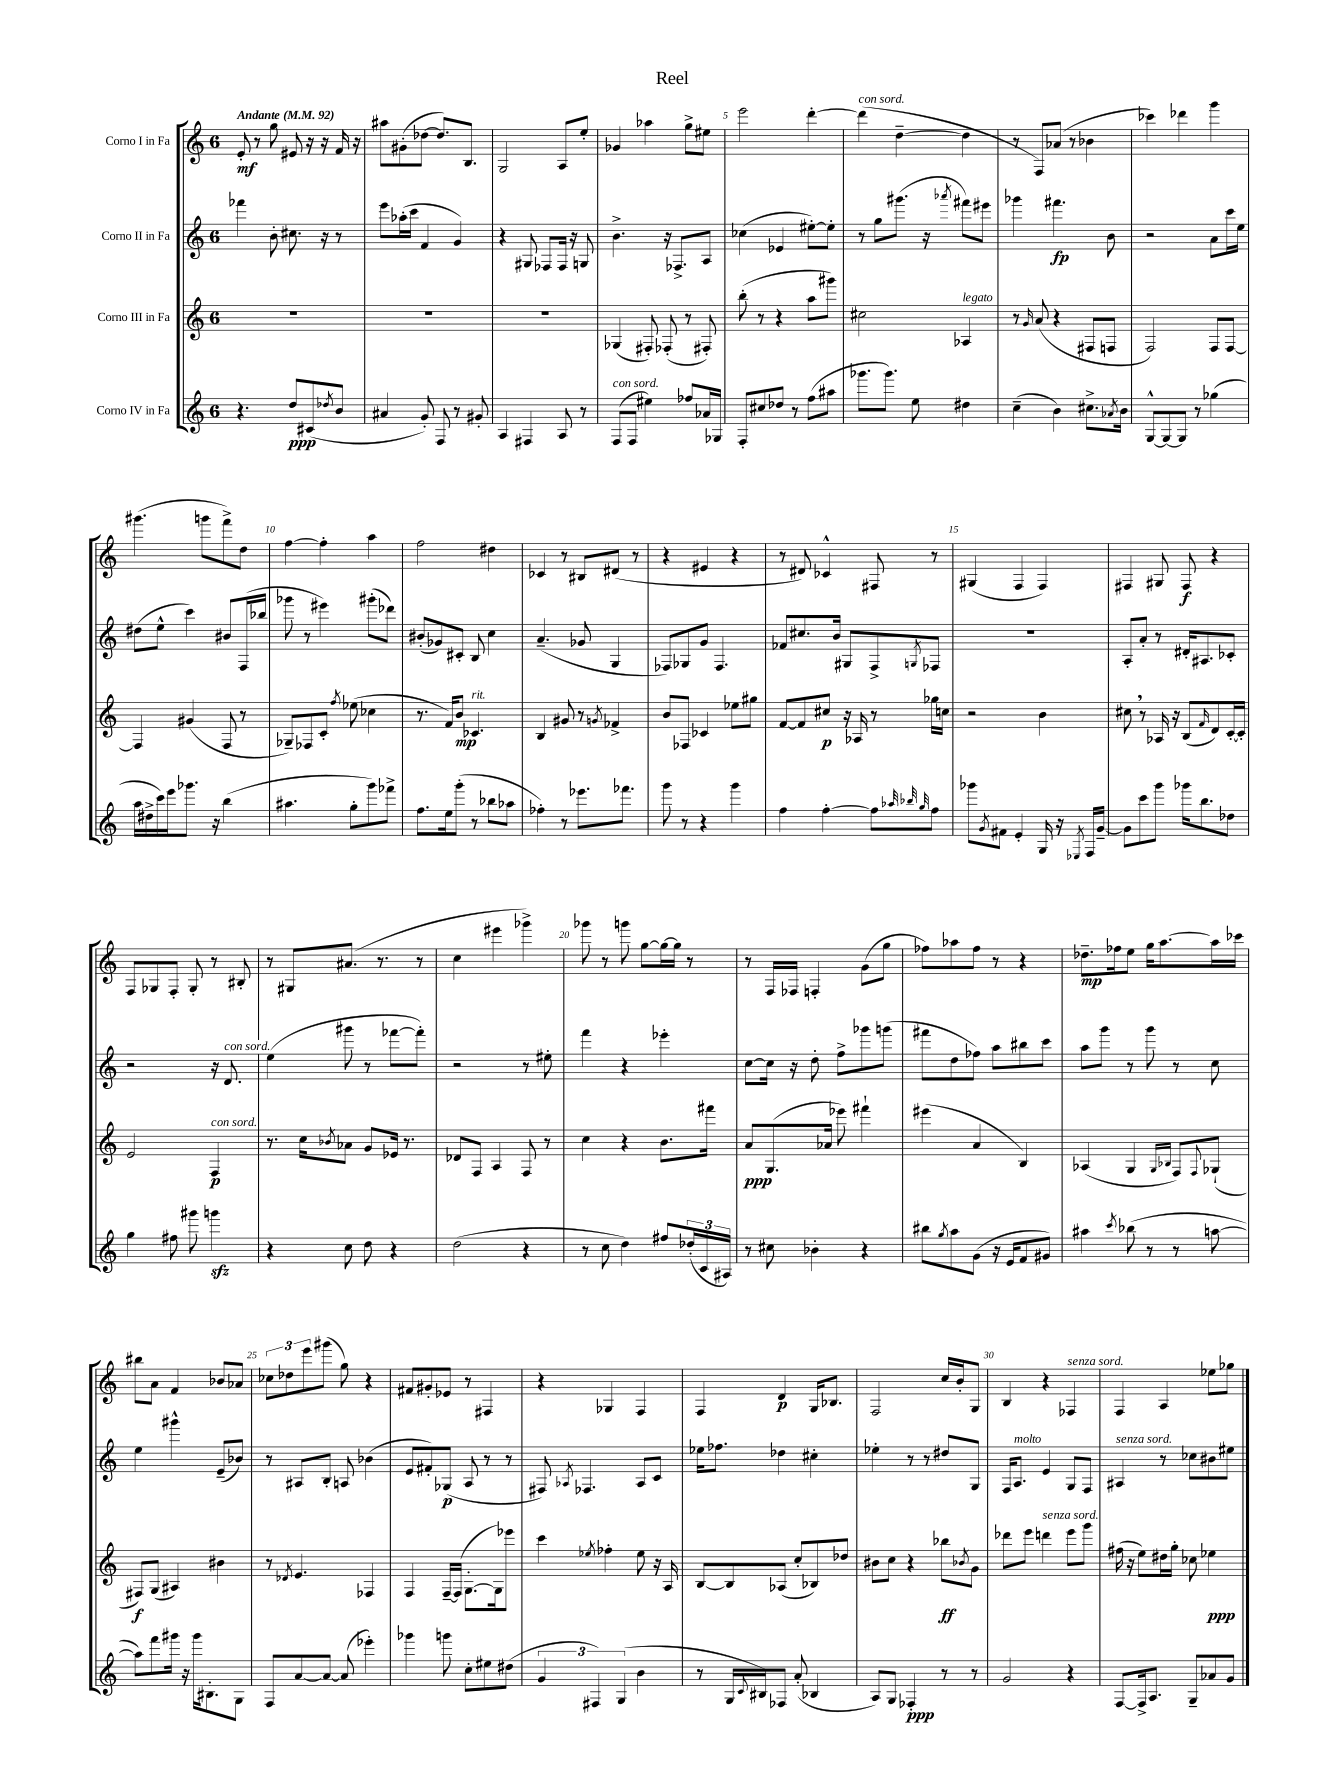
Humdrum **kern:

**kern	**dynam	**kern	**dynam	**kern	**dynam	**kern	**dynam
*part4	*part4	*part3	*part3	*part2	*part2	*part1	*part1
*staff4	*staff4	*staff3	*staff3	*staff2	*staff2	*staff1	*staff1
*I"Corno IV in Fa	*	*I"Corno III in Fa	*	*I"Corno II in Fa	*	*I"Corno I in Fa	*
*clefG2	*	*clefG2	*	*clefG2	*	*clefG2	*
*k[]	*	*k[]	*	*k[]	*	*k[]	*
*M6/8	*	*M6/8	*	*M6/8	*	*M6/8	*
*MM92	*	*MM92	*	*MM92	*	*MM92	*
=1	=1	=1	=1	=1	=1	=1	=1
!	!	!	!	!	!	!LO:TX:a:B:t=Andante	!
4.r	.	2.r	.	4fff-X\	.	8e'/	mf
.	.	.	.	.	.	8r	.
.	.	.	.	8b'\	.	8gg\	.
8dd/L	ppp	.	.	8.cc#X\	.	8e#X/	.
(8c#X/	.	.	.	.	.	16r	.
.	.	.	.	16r	.	16r	.
8qdd-X/	.	.	.	.	.	.	.
8b/J	.	.	.	8r	.	16f/	.
.	.	.	.	.	.	16r	.
=2	=2	=2	=2	=2	=2	=2	=2
4a#X/	.	2.r	.	8eee\L	.	8aa#X\L	.
.	.	.	.	(16aa-X'\L	.	(8g#X'\	.
.	.	.	.	16ccc\JJ	.	.	.
8g'/)	.	.	.	4f/	.	[8dd-X\J	.
8F/	.	.	.	.	.	8.dd-/L])	.
8r	.	.	.	4g/)	.	.	.
.	.	.	.	.	.	8.B/J	.
8g#X'/	.	.	.	.	.	.	.
=3	=3	=3	=3	=3	=3	=3	=3
4A/	.	2.r	.	4r	.	2G/	.
4F#X/	.	.	.	8G#X/	.	.	.
.	.	.	.	8F-X/L	.	.	.
8A/	.	.	.	16F-/Jk	.	8A/L	.
.	.	.	.	16r	.	.	.
8r	.	.	.	8Gn/	.	8ee'/J	.
=4	=4	=4	=4	=4	=4	=4	=4
!LO:TX:a:i:t=con sord.	!	!	!	!	!	!	!
(8F/L	.	(4G-X/	.	4.b^\	.	4g-X/	.
8F/J	.	.	.	.	.	.	.
4ee#X\)	.	8F#X'/)	.	.	.	4aa-X\	.
.	.	(8F-X'/	.	16r	.	.	.
.	.	.	.	8.F-X^/L	.	.	.
8ff-X/L	.	8r	.	.	.	8gg^\L	.
16a-X/L	.	8F#X'/)	.	8A/J	.	8ee#X\J	.
16G-X/JJ	.	.	.	.	.	.	.
=5	=5	=5	=5	=5	=5	=5	=5
8F'/L	.	(8bb'\	.	(4cc-X\	.	2eee\	.
8cc#X/	.	8r	.	.	.	.	.
8dd-X/J	.	4r	.	4e-X/	.	.	.
8r	.	.	.	.	.	.	.
(8ff\L	.	8aa\L	.	[8ee#X'\L)	.	[4ddd'\	.
8aa#X\J	.	8ggg#X\J)	.	8ee#'\J]	.	.	.
=6	=6	=6	=6	=6	=6	=6	=6
!	!	!	!	!	!	!LO:TX:a:i:t=con sord.	!
8.ggg-X\L	.	2cc#X\	.	8r	.	(4ddd\]	.
.	.	.	.	8gg\L	.	.	.
8.ggg-\J)	.	.	.	.	.	.	.
.	.	.	.	(8.ggg#X\J	.	[4dd~\	.
8ee\	.	.	.	.	.	.	.
.	.	.	.	16r	.	.	.
.	.	.	.	8qaaa-X/	.	.	.
!	!	!LO:TX:a:i:t=legato	!	!	!	!	!
4dd#X\	.	4A-X/	.	8fff#X\L)	.	4dd\]	.
.	.	.	.	8eee#X\J	.	.	.
=7	=7	=7	=7	=7	=7	=7	=7
(4cc~\	.	8r	.	4ggg-X\	.	8r	.
.	.	16qqg/	.	.	.	.	.
.	.	(8a/	.	.	.	8F/L)	.
4b\)	.	4r	.	4.fff#X\	fp	(8a-X/J	.
.	.	.	.	.	.	8r	.
8.cc#X^\L	.	8F#X/L	.	.	.	4b-X\	.
.	.	8Fn/J	.	8b\	.	.	.
8qa-X/	.	.	.	.	.	.	.
16b\Jk	.	.	.	.	.	.	.
=8	=8	=8	=8	=8	=8	=8	=8
[8G^^/L	.	2F/)	.	2r	.	4ccc-X\)	.
8G/_	.	.	.	.	.	.	.
8G/J]	.	.	.	.	.	4ddd-X\	.
8r	.	.	.	.	.	.	.
(4gg-X\	.	8F/L	.	8a\L	.	4ggg\	.
.	.	[8F/J	.	16ccc\L	.	.	.
.	.	.	.	16ee\JJ	.	.	.
!!LO:LB:g=z
=9	=9	=9	=9	=9	=9	=9	=9
16aa\LL	.	4F/]	.	(8dd#X\L	.	(4.ggg#X\	.
16dd#X^\	.	.	.	.	.	.	.
16ccc\)	.	.	.	8ee^^\J	.	.	.
16eee\J	.	.	.	.	.	.	.
8.ggg-X\J	.	(4g#X/	.	4ccc\)	.	.	.
.	.	.	.	.	.	8gggn\L	.
16r	.	.	.	.	.	.	.
(4bb\	.	8F/	.	8b#X/L	.	8fff^\)	.
.	.	8r	.	(16F/L	.	8dd\J	.
.	.	.	.	16bb-X/JJ	.	.	.
=10	=10	=10	=10	=10	=10	=10	=10
4.aa#X\	.	8G-X~/L)	.	8ggg-X\	.	[4ff\	.
.	.	8F-X/	.	8r	.	.	.
.	.	8c'/J	.	4eee#X\)	.	4ff'\]	.
.	.	8qff/	.	.	.	.	.
8gg'\L	.	(8ee-X\	.	.	.	.	.
8ggg\)	.	4cc-X\	.	(8ggg#X'\L	.	4aa\	.
8fff-X^\J	.	.	.	8ddd-X\J)	.	.	.
=11	=11	=11	=11	=11	=11	=11	=11
8.ff\L	.	8.r	.	(8b#X'/L	.	2ff\	.
.	.	.	.	8g-X/)	.	.	.
16ee\k	.	16f/KL)	.	.	.	.	.
(8ggg'\J	.	8b/J	mp	8c#X'/J	.	.	.
!	!	!LO:TX:a:i:t=rit.	!	!	!	!	!
8r	.	4.c-X/	.	8B/	.	.	.
8bb-X\L	.	.	.	4cc\	.	4dd#X\	.
8aa-X\J	.	.	.	.	.	.	.
=12	=12	=12	=12	=12	=12	=12	=12
4ff-X'\)	.	4B/	.	(4.a~/	.	4c-X/	.
8r	.	8g#X/	.	.	.	8r	.
8.eee-X\L	.	8r	.	8g-X/	.	8B#X/L	.
.	.	8qgn/	.	.	.	.	.
.	.	4f-X^/	.	4G/	.	(8d#X/J	.
8.fff-X\J	.	.	.	.	.	.	.
.	.	.	.	.	.	8r	.
=13	=13	=13	=13	=13	=13	=13	=13
8ggg\	.	8b/L	.	8F-X/L)	.	4r	.
8r	.	8F-X/J	.	8G-X/	.	.	.
4r	.	4c-X/	.	8g/J	.	4e#X/	.
.	.	.	.	4.F-/	.	.	.
4ggg\	.	8ee-X\L	.	.	.	4r	.
.	.	8gg#X\J	.	.	.	.	.
=14	=14	=14	=14	=14	=14	=14	=14
4ff\	.	[8f/L	.	8f-X/L	.	8r	.
.	.	8f/]	.	8.cc#X/	.	8d#X/)	.
[4ff'\	.	8cc#X/J	p	.	.	4c-X^^/	.
.	.	.	.	16b/Jk	.	.	.
.	.	16r	.	8G#X/L	.	.	.
.	.	16A-X/	.	.	.	.	.
8ff\L]	.	8r	.	8F^/	.	8F#X/	.
32qqaa-X/	.	.	.	.	.	.	.
32qqbb-X/	.	.	.	.	.	.	.
32qqgg/	.	.	.	8qGn/	.	.	.
8ff\J	.	16gg-X\LL	.	8F-X/J	.	8r	.
.	.	16ccn\JJ	.	.	.	.	.
=15	=15	=15	=15	=15	=15	=15	=15
8ggg-X\L	.	2r	.	2.r	.	(4G#X/	.
8qg/	.	.	.	.	.	.	.
8f#X\J	.	.	.	.	.	.	.
4e'/	.	.	.	.	.	4F/	.
16G/	.	4b\	.	.	.	4F/)	.
16r	.	.	.	.	.	.	.
8qE-X/	.	.	.	.	.	.	.
16F/LL	.	.	.	.	.	.	.
[16g~/JJ	.	.	.	.	.	.	.
=16	=16	=16	=16	=16	=16	=16	=16
8g\L]	.	8cc#X,\	.	8A'/L	.	4F#X/	.
8ccc\	.	8r	.	8a'/J	.	.	.
8ggg\J	.	16A-X/	.	8r	.	8G#X/	.
.	.	16r	.	.	.	.	.
16ggg-X\KL	.	(8B/L	.	16d#X'/KL	.	8F#/	f
8.bb\	.	.	.	8.A#X/	.	.	.
.	.	16qqf/	.	.	.	.	.
.	.	8d/)	.	.	.	4r	.
8dd-X\J	.	[16c'/L	.	8c-X'/J	.	.	.
.	.	16c'/JJ]	.	.	.	.	.
!!LO:LB:g=z
=17	=17	=17	=17	=17	=17	=17	=17
4gg\	.	2e/	.	2r	.	8F/L	.
.	.	.	.	.	.	8G-X/	.
8ff#X\	.	.	.	.	.	8F'/J	.
8ggg#X\	.	.	.	.	.	8G-'/	.
!	!	!LO:TX:a:i:t=con sord.	!	!	!	!	!
4gggnzz\	.	4F/	p	16r	.	8r	.
!	!	!	!	!LO:TX:a:i:t=con sord.	!	!	!
.	.	.	.	8.d/	.	.	.
.	.	.	.	.	.	8B#X'/	.
=18	=18	=18	=18	=18	=18	=18	=18
4r	.	8.r	.	(4ee\	.	8r	.
.	.	.	.	.	.	8G#X/L	.
.	.	16cc\KL	.	.	.	.	.
.	.	8qb-X/	.	.	.	.	.
8cc\	.	8a-X\J	.	8ggg#X\	.	(8.a#X/J	.
8dd\	.	8g/L	.	8r	.	.	.
.	.	.	.	.	.	8.r	.
4r	.	16e-X/Jk	.	[8fff-X\L	.	.	.
.	.	8.r	.	.	.	.	.
.	.	.	.	8fff-'\J])	.	8r	.
=19	=19	=19	=19	=19	=19	=19	=19
(2dd\	.	8d-X/L	.	2r	.	4cc\	.
.	.	8F/J	.	.	.	.	.
.	.	4A/	.	.	.	4eee#X\	.
4r	.	8F/	.	8r	.	4ggg-X^\)	.
.	.	8r	.	8ee#X'\	.	.	.
=20	=20	=20	=20	=20	=20	=20	=20
8r	.	4cc\	.	4fff\	.	8ggg-X\	.
8cc\	.	.	.	.	.	8r	.
4dd\)	.	4r	.	4r	.	8gggn\	.
.	.	.	.	.	.	[8gg\L	.
8ff#X/L	.	8.b\L	.	4eee-X'\	.	16gg\L_	.
.	.	.	.	.	.	16gg\JJ]	.
(24dd-X'/L	.	.	.	.	.	8r	.
24c/	.	.	.	.	.	.	.
.	.	16fff#X\Jk	.	.	.	.	.
24A#X/JJ)	.	.	.	.	.	.	.
=21	=21	=21	=21	=21	=21	=21	=21
8r	.	8a/L	ppp	[8cc\L	.	8r	.
8cc#X\	.	(8.G/	.	16cc\Jk]	.	16F/LL	.
.	.	.	.	16r	.	16F-X/JJ	.
4b-X'\	.	.	.	8dd'\	.	4Fn'/	.
.	.	16a-X/Jk	.	.	.	.	.
.	.	8eee-X\)	.	8ff^\L	.	.	.
4r	.	4fff#X`\	.	8ggg-X\	.	(8g\L	.
.	.	.	.	(8gggn\J	.	8gg\J	.
=22	=22	=22	=22	=22	=22	=22	=22
8bb#X\L	.	(4eee#X\	.	8fff#X\L	.	8ff-X\L)	.
8qgg/	.	.	.	.	.	.	.
8aa\	.	.	.	8dd\	.	8aa-X\	.
(8g\J	.	4a/	.	8ff-X\J)	.	8ff-\J	.
16r	.	.	.	8aa\L	.	8r	.
16e/KL	.	.	.	.	.	.	.
8f/	.	4B/)	.	8bb#X\	.	4r	.
8g#X/J)	.	.	.	8ccc\J	.	.	.
=23	=23	=23	=23	=23	=23	=23	=23
4aa#X\	.	(4A-X/	.	8aa\L	.	8.dd-X~\L	mp
.	.	.	.	8ggg\J	.	.	.
.	.	.	.	.	.	16ff-X\k	.
8qccc/	.	.	.	.	.	.	.
(8bb-X\	.	4G/	.	8r	.	8ee\J	.
8r	.	.	.	8ggg\	.	16gg\KL	.
.	.	.	.	.	.	[8.aa\	.
.	.	16qqG/LL	.	.	.	.	.
.	.	16qqB-X/JJ	.	.	.	.	.
8r	.	8F/L)	.	8r	.	.	.
.	.	8qqF/	.	.	.	.	.
[8aan\	.	(8G-X`/J	.	8cc\	.	16aa\L]	.
.	.	.	.	.	.	16ccc-X\JJ	.
!!LO:LB:g=z
=24	=24	=24	=24	=24	=24	=24	=24
8aa\L])	.	8F#X/L)	f	4ee\	.	8bb#X\L	.
8fff\	.	(8G/J	.	.	.	8a\J	.
16ggg#X\Jk	.	4A#X/)	.	4ggg#X^^\	.	4f/	.
16r	.	.	.	.	.	.	.
16ggg#\KL	.	.	.	.	.	.	.
8.B#X'\	.	.	.	.	.	.	.
.	.	4b#X\	.	(8e~/L	.	8b-X/L	.
8G\J	.	.	.	8b-X/J)	.	8a-X/J	.
=25	=25	=25	=25	=25	=25	=25	=25
8F/L	.	8r	.	8r	.	12cc-X\L	.
.	.	.	.	.	.	12dd-X\	.
.	.	8qd-X/	.	.	.	.	.
[8a/	.	4.e/	.	8A#X/L	.	.	.
.	.	.	.	.	.	12eee\	.
8a/J_	.	.	.	8B'/J	.	(8ggg#X\J	.
(8a/]	.	.	.	8An/	.	8gg\)	.
4eee-X'\)	.	4F-X/	.	(4b-X\	.	4r	.
=26	=26	=26	=26	=26	=26	=26	=26
4ggg-X\	.	4F/	.	8e/L	.	8f#X/L	.
.	.	.	.	8f#X'/)	.	8g#X'/	.
8gggn\	.	[16F~/LL	.	(8G-X/J	p	8e-X/J	.
.	.	(16F/JJ]	.	.	.	.	.
8cc'\L	.	[8.G'\L	.	8A/	.	8r	.
8ee#X\	.	.	.	8r	.	4F#X/	.
.	.	16G\k])	.	.	.	.	.
(8dd#X\J	.	8eee-X\J	.	8r	.	.	.
=27	=27	=27	=27	=27	=27	=27	=27
6g/	.	4ccc\	.	8F#X/)	.	4r	.
.	.	.	.	8qA-X/	.	.	.
.	.	.	.	4.F-X/	.	.	.
6F#X/)	.	.	.	.	.	.	.
.	.	8qee-X/	.	.	.	.	.
.	.	4ff-X'\	.	.	.	4G-X/	.
(6G/	.	.	.	.	.	.	.
4b\	.	8ee-\	.	8A-/L	.	4F/	.
.	.	16r	.	8c/J	.	.	.
.	.	16A/	.	.	.	.	.
=28	=28	=28	=28	=28	=28	=28	=28
8r	.	[8B/L	.	16ee-X\KL	.	4F/	.
.	.	.	.	8.ff-X\J	.	.	.
16G/LL	.	8B/]	.	.	.	.	.
8qqc/	.	.	.	.	.	.	.
16B#X/J)	.	.	.	.	.	.	.
8F-X/J	.	(8A-X/J	.	4dd-X\	.	4d/	p
(8a'/	.	8cc'/L	.	.	.	.	.
4B-X/	.	8B-X/)	.	4cc#X'\	.	16G/KL	.
.	.	.	.	.	.	8.B-X/J	.
.	.	8dd-X/J	.	.	.	.	.
=29	=29	=29	=29	=29	=29	=29	=29
8A/L)	.	8b#X\L	.	4ee-X'\	.	2F/	.
8G/J	.	8cc\J	.	.	.	.	.
4F-X'/	ppp	4r	.	8r	.	.	.
.	.	.	.	8r	.	.	.
8r	.	8bb-X\L	ff	8dd#X/L	.	16cc/LL	.
.	.	.	.	.	.	16b'/J	.
.	.	8qb-X/	.	.	.	.	.
8r	.	8g\J	.	8G/J	.	8G/J	.
=30	=30	=30	=30	=30	=30	=30	=30
2g/	.	8ddd-X\L	.	16F/KL	.	4B/	.
!	!	!	!	!LO:TX:a:i:t=molto	!	!	!
.	.	.	.	8.A/J	.	.	.
.	.	8eee\J	.	.	.	.	.
!	!	!LO:TX:a:i:t=senza sord.	!	!	!	!	!
.	.	4dddn\	.	4e/	.	4r	.
!	!	!	!	!	!	!LO:TX:a:i:t=senza sord.	!
4r	.	8eee\L	.	8G/L	.	4F-X/	.
.	.	8ggg\J	.	8F/J	.	.	.
=31	=31	=31	=31	=31	=31	=31	=31
!	!	!	!	!LO:TX:a:i:t=senza sord.	!	!	!
[8F/L	.	(16ff#X\	.	4A#X/	.	4F/	.
.	.	16r	.	.	.	.	.
16F^/k]	.	8ee\L)	.	.	.	.	.
8.A/J	.	.	.	.	.	.	.
.	.	16dd#X\L	.	8r	.	4A/	.
.	.	16gg'\JJ	.	.	.	.	.
8G~/L	.	8cc-X\	.	8cc-X\L	.	.	.
8a-X/	.	4ee-X\	ppp	8b#X\	.	8ee-X\L	.
8g/J	.	.	.	8ee#X\J	.	8gg-X\J	.
==	==	==	==	==	==	==	==
*-	*-	*-	*-	*-	*-	*-	*-
